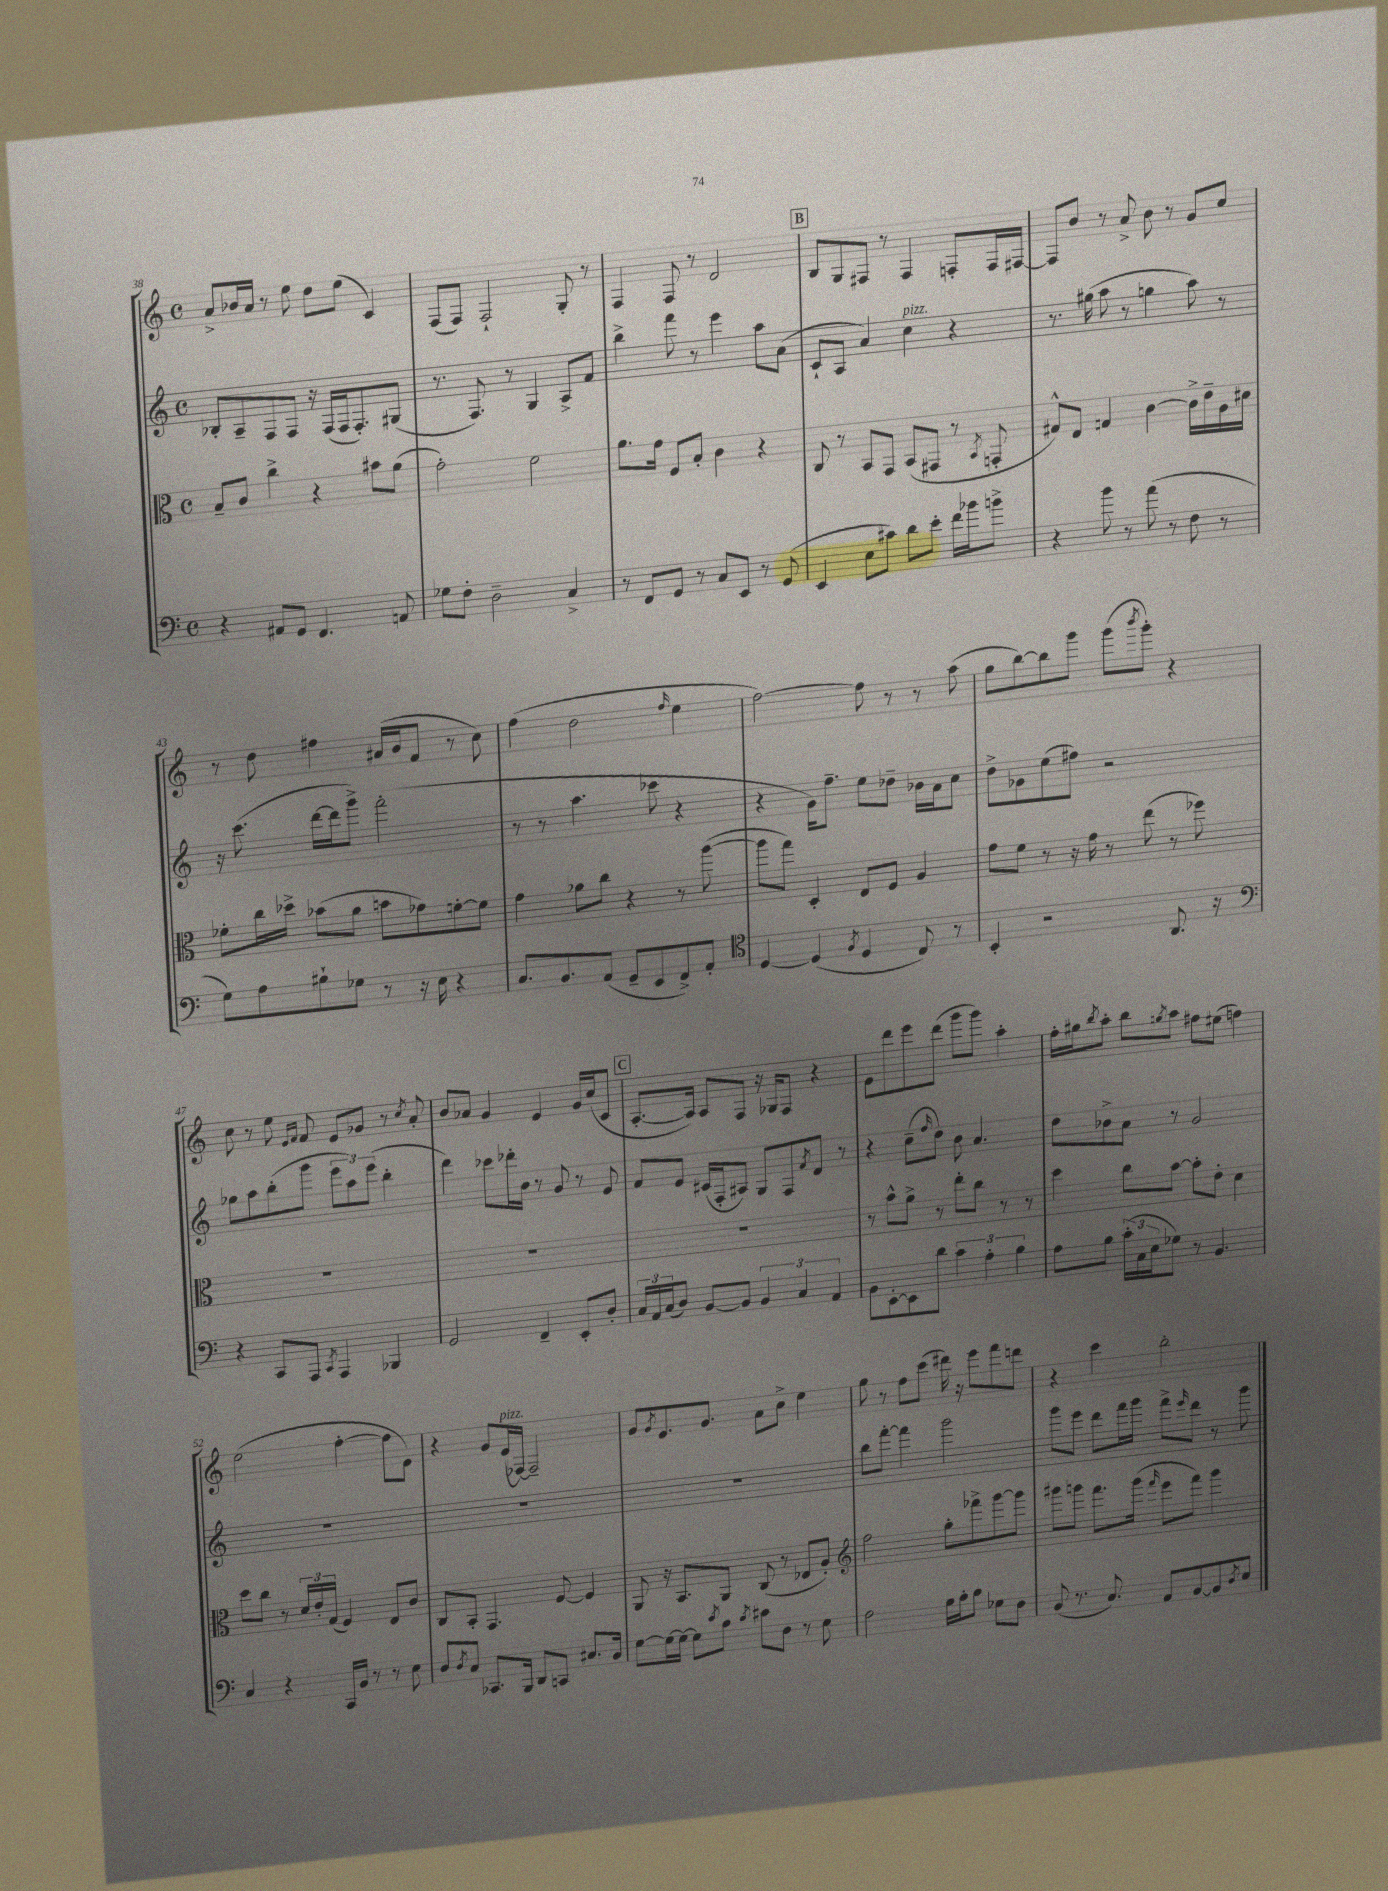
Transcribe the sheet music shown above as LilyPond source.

<<
\new StaffGroup <<
\new Staff = "s0" {
    \clef treble \key c \major \defaultTimeSignature \time 4/4
    a'8-> bes'16 a'16 r8 e''8 d''8 e''8( c'4) |
    f8( f8) f2-! g8-. r8 |
    f4 f8 r8 d'2 |
    \mark \markup { \box "B" } b8 g8 fis8 r8 fis4 f8-. f16 fis16~ |
    fis8 b'8 r8 a'8-> b'8 r8 g'8 c''8 |
    r8 d''8 fis''4 ais'16( b'16 f'8 r8 c''8) |
    f''4( d''2 \grace { f''16 } e''4 |
    f''2~) f''8 r8 r8 a''8( |
    g''8 b''8~) b''8 g'''8 g'''8( \acciaccatura { b'''8 } g'''8-.) r4 |
    c''8 r8 e''8 \grace { e'16 f'16 } f'8 e'8 ges'8 r8 \acciaccatura { c''8 } a'8-. |
    b'8 aes'8 g'4 e'4 g'16 c''16( c'8 |
    \mark \markup { \box "C" } a8.~-. a16) a8 f8 r16 ges16 f8 r4 |
    e'8 d'''8 e'''8 d'''8( g'''8 g'''8) a''4-. |
    f''16-. gis''16 \acciaccatura { b''8 } a''8-. b''8 \acciaccatura { g''8 } a''8 fis''8 eis''8( f''4) |
    e''2( f''4~-. f''8 e'8) |
    r4 g'8 e'16^\markup { \italic "pizz." }( fes16~) fes2-- |
    g'8 \acciaccatura { g'8 } e'8. g'8. a'8 c''8-> e''4 |
    g''8 r8 f''8 c'''8( dis'''16) r16 e'''8 f'''8 d'''8 |
    r4 c'''4 b''2-. \bar "|." |
}
\new Staff = "s1" {
    \clef treble \key c \major \defaultTimeSignature \time 4/4
    bes8-. a8-- f8 f8 r16 f16( f16 f8.-.) gis8( |
    r8. f8.) r8 g4 a8-> f'8 |
    b''4-> f'''8 r8 e'''4 a''8 a'8( |
    \mark \markup { \box "B" } c'8-! a8 a'4) c''4^\markup { \italic "pizz." } r4 |
    r8. gis''16( a''8 r8 g''4 a''8) r8 |
    r16 c'''8.( d'''16~ d'''16 g'''8->) f'''2-.( |
    r8 r8 a''4. ces'''8 r4 |
    r4 g'16) f''8.-- e''8 des''8-- bes'16 a'16 c''8 |
    d''8-> ges'8 e''8( fis''8) r2 |
    ges''8 a''8 b''8-.( g'''8 \tuplet 3/2 { e'''8 a''8) e'''8( } b''4-. |
    d'''4) ces'''8 des'''16-. b'16 r8 g'8 r8 e'8 |
    \mark \markup { \box "C" } f'8 e'8 cis'16( f16-. ais8) g8 f8 \acciaccatura { f'8 } d'8 r8 |
    r4 c''8--( \grace { f''16 } d''8) b'8 a'4. |
    d''8 bes'8-> a'8 r8 g'2 |
    R1 |
    R1 |
    R1 |
    b''8 f'''8~-. f'''4 g'''2 |
    g'''8 e'''8 d'''8 f'''16 g'''16 f'''8-> \grace { e'''16 } d'''8 r8 g'''8 \bar "|." |
}
\new Staff = "s2" {
    \clef alto \key c \major \defaultTimeSignature \time 4/4
    b8-- c'8 c''4-> r4 bis'8 a'8( |
    g'2-.) f'2 |
    a'8. g'16 f8 b8-. c'4 r4 |
    \mark \markup { \box "B" } c8 r8 b,8 g,8 b,8( gis,8 r8 \acciaccatura { b,8 } g,8-. |
    gis8-^) e8 g4 c'4~ c'16-> e'16-- a16 dis'16 |
    fes'8-. c''16 des''16-> bes'8( a'8 b'8 ges'8) f'8~-. f'8 |
    g'4 aes'8 c''8 r4 r8 a''8~( |
    a''8 g''8) d4-. e8 f8 a4 |
    g'8 f'8 r8 r16 g'16 r8 e''8( r8 fes''8) |
    R1 |
    R1 |
    \mark \markup { \box "C" } R1 |
    r8 b'8-^ a'8-> r8 e''8-. c''8 r8 r8 |
    d''4 c''8 b'8~ b'8-. e'8-. d'4 |
    d''8 c''8 r8 \tuplet 3/2 { d'16 e'16-. g16( } f4) e8 c'8 |
    c8 b,8-. g,4. f8~ f4 |
    a,8 r16 b,8. a,8 c8( r8 ees8 a8-.) |
    \clef treble f''2 g''8-. fes'''8-> g'''8~ g'''8 |
    gis'''8 g'''8 f'''8. g'''16( \grace { f'''16 } e'''8 f'''8) g'''4 \bar "|." |
}
\new Staff = "s3" {
    \clef bass \key c \major \defaultTimeSignature \time 4/4
    r4 ais,8 g,8 f,4. a,8 |
    ges8 f8-. d2-- c4-> |
    r8 f,8 g,8 r8 c8 e,8 r8 g,8( |
    \mark \markup { \box "B" } e,4 e8 cis'8) d'8 e'8-. f'16 bes'16 b'8-> |
    r4 b'8 r8 a'8( r8 f8 r8 |
    g8) a8 bis8-! ges8 r8 r16 e16 r4 |
    c8. b,8. a,8( g,8-- e,8 f,8->) a,8-. |
    \clef tenor d4~ d4( \acciaccatura { f8 } d4 c8) r8 |
    b,4-. r2 a,8. r16 |
    \clef bass r4 c,8 a,,8 \acciaccatura { c,8 } a,,4 bes,,4 |
    g,2 f,4-- e,8-. d8-. |
    \mark \markup { \box "C" } \tuplet 3/2 { c16 a,16 c16( } d8) b,8~ b,8 \tuplet 3/2 { b,4 c4 a,4 } |
    b,8 e,8~-. e,8 d'8 \tuplet 3/2 { c'4 a4-. b4 } |
    a8 b8 \tuplet 3/2 { c'16-.( c16 e16 } ges8) r8 b,4. |
    c4 r4 c,16 b,16 r8 r8 e8 |
    d8 \acciaccatura { d8 } c8 ces,8. b,,16 d,8 c,8 cis8. b,16 |
    e8~ e16~ e16~ e8 \acciaccatura { c'8 } a8 \acciaccatura { b8 } cis'8 d8 r8 e8 |
    f2 g16 a16-. b8 ees8 d8 |
    b,8( r8. c8.) a,8 b,8~ b,8 \acciaccatura { d8 } e8 \bar "|." |
}
>>
>>
\layout { \context { \Score currentBarNumber = #38 } }
